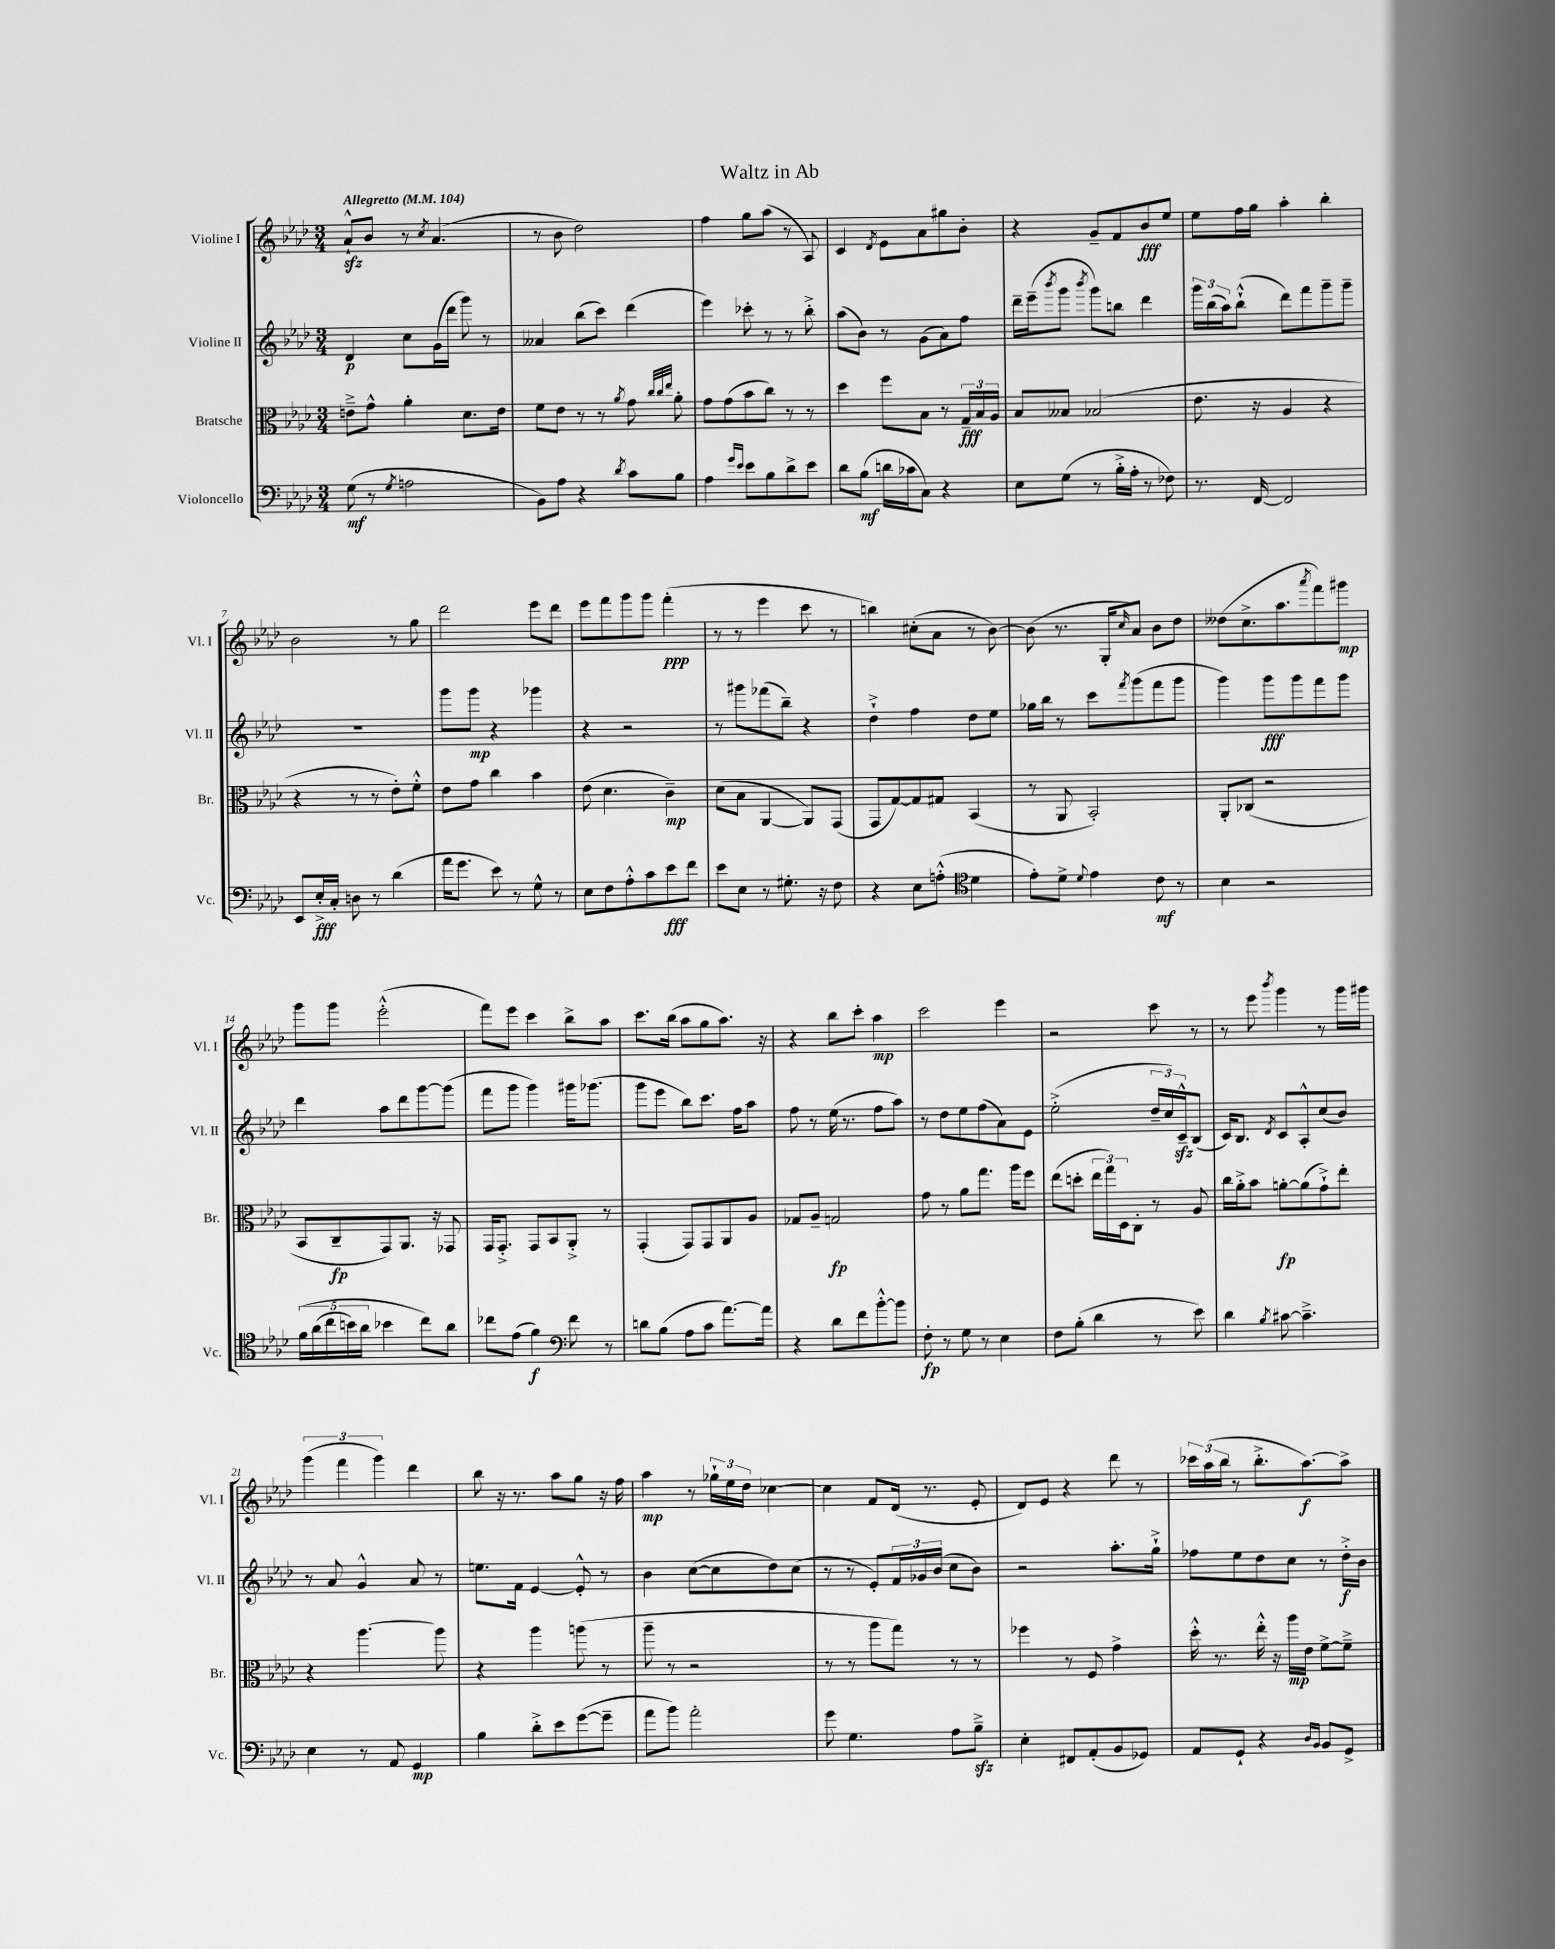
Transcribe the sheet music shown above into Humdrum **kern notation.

**kern	**kern	**kern	**kern
*staff4	*staff3	*staff2	*staff1
*clefF4	*clefC3	*clefG2	*clefG2
*k[b-e-a-d-]	*k[b-e-a-d-]	*k[b-e-a-d-]	*k[b-e-a-d-]
*M3/4	*M3/4	*M3/4	*M3/4
*MM104	*MM104	*MM104	*MM104
(8G\	8e~^\L	4d-/	8a-`^^/L
8r	8g^^\J	.	8b-/J
8qG/	.	.	.
2A\	4a-'\	8cc\L	8r
.	.	.	8qcc/
.	.	(16g\L	(4.a-/
.	.	16ddd-\JJ	.
.	8.d-\L	8ggg\)	.
.	.	8r	.
.	16e\Jk	.	.
=	=	=	=
8BB-\L)	8f\L	4a--/	8r
8A-\J	8e-\J	.	8b-\
4r	8r	(8bb-\L	2dd-\)
.	8r	8ccc\J)	.
8qd-/	8qa-/	.	.
8c\L	8g\	(4ddd-\	.
.	32qqcc/LLL	.	.
.	32qqcc/	.	.
.	32qqee-/JJJ	.	.
8B-\J	8a-'\	.	.
=	=	=	=
4A-\	8g\L	4eee-\)	4ff\
.	(8g\	.	.
16qqg/LL	.	.	.
16qqe-/JJ	.	.	.
8e-\L	8b-\	8ccc-'\	8gg\L
8B-\	8cc\J)	8r	(8aa-\J
8d-^\	8r	8r	8r
8e-\J	8r	8bb-'^\	8A-/)
=	=	=	=
8d-\L	4dd-\	(8aa-\L	4c/
(8B-\J	.	8b-\J)	.
.	.	.	8qd-/
16d\LL	8ff\L	8r	8e-\L
16c-\J	.	.	.
8C\J)	8B-\J	(8g\L	8a-\
4r	8r	8a-\)	8gg#\
.	24G~/LL	8ff\J	8b-'\J
.	24B-/	.	.
.	24A-/JJ	.	.
=	=	=	=
8E-\L	8B-/L	16ddd-~\LL	4r
.	.	(16eee-~\J	.
.	.	8qbbb-/	.
(8G\J	8B--/J	8ggg\J	.
.	.	8qbbb-/	.
8r	(2B-/	8ggg\L)	8g~/L
16B-'^\LL	.	8bb\J	8f/
16A-'\JJ	.	.	.
8r	.	4ddd-\	8b-/
8F-\)	.	.	8ee-/J
=	=	=	=
8.r	8.e-\	24ggg\LL	8ee-\L
.	.	(24bb-\	.
.	.	24aa-\J)	.
.	.	(8bb-`^^\J	16ff\L
[16FF/	16r	.	16gg\JJ
2FF/]	4A-/	8ddd-\L)	4aa-'\
.	.	8fff\	.
.	4r	8ggg~\	4bb-'\
.	.	8ggg~\J	.
=	=	=	=
8EE-/L	4r	2.r	2b-\
16E-'^/L	.	.	.
16C'/JJ	.	.	.
8D\	8r	.	.
8r	8r	.	.
(4d-\	8e-'\L)	.	8r
.	8f'^^\J	.	8gg\
=	=	=	=
16a-\LK	8e-\L	8ggg\L	2ddd-\
8.g\J	.	.	.
.	8g\J	8ggg\J	.
8e-\)	4cc\	4r	.
8r	.	.	.
8G^^\	4b-\	4ggg-\	8eee-\L
8r	.	.	8ddd-\J
=	=	=	=
8E-\L	(8e-\	4r	8eee-\L
8F\	4.d-\	.	8fff\
8A-'^^\	.	2r	8ggg\
8c\	.	.	8ggg\J
8e-\	4c~\)	.	(4fff'\
8f\J	.	.	.
=	=	=	=
8e-\L	(8d-\L	8r	8r
8E-\J	8B-\J	8ggg#\L	8r
8r	[4AA-/	(8fff-\	4eee-\
8.G#'\	.	8bb-~\J)	.
.	8AA-/]L)	4r	8ccc\
16r	.	.	.
8F\	(8GG/J	.	8r
=	=	=	=
4r	8GG/L	4dd-`^\	4bb\)
.	[8G/)	.	.
8E-\L	8G/]	4ff\	(8cc#'\L
(8A'^^\J	8G#/J	.	8a-\J
*clefC4	*	*	*
4d-\	(4BB-/	8dd-\L	8r
.	.	8ee-\J	[8b-\)
=	=	=	=
8e-'\L)	8r	16gg-\LL	(8b-\]
.	.	16bb-\JJ	.
8d-^\J	8AA-/	8r	8.r
8qqd-/	.	.	.
4e-\	2BB-'/)	8ccc\L	.
.	.	.	16G'/LK
.	.	8qfff/	16qqcc/
.	.	(8ggg\	8a-/J)
8c\	.	8fff\	8b-\L
8r	.	8ggg\J	8dd-\J
=	=	=	=
4B-\	8AA-'/L	4ggg\)	(8dd--\L
.	(8C-/J	.	8.cc^\
2r	2r	8ggg\L	.
.	.	.	8.aa-\
.	.	8ggg\	.
.	.	.	8qaaa-/
.	.	8fff\	8fff\)
.	.	8ggg\J	8ggg#\J
=	=	=	=
&(20f\LL	8BB-/L	4ddd-\	8ggg\L
(20a-\	.	.	.
20cc\	.	.	.
.	8C~/	.	8ggg\J
20b\)	.	.	.
20a-\JJ	.	.	.
4b-\	8GG/)	8aa-\L	(2eee-'^^\
.	8.AA-/J	8ddd-\	.
8cc\L&)	.	[8ggg\	.
.	16r	.	.
8a-\J	8GG-/	(8ggg\]J	.
=	=	=	=
8cc-\L	16GG/LK	8fff\L	8fff\L)
.	8.GG'^/J	.	.
(8e-\J	.	8ggg\J	8eee-\J
4f\)	8GG/L	4ggg\)	4ccc\
.	8BB-/	.	.
*clefF4	*	*	*
8f\	8AA-'^/J	16ggg#\LK	8bb-^\L
.	.	(8.ggg-\J	.
8r	8r	.	8aa-\J
=	=	=	=
8d\L	(4GG'/	8ggg\L	8.ccc\L
(8B-\J	.	8eee-\J	.
.	.	.	(16bb-\Jk
8A-\L	8GG/L)	8bb-\L)	8aa-\L
8c\J	8GG/	8.ccc\J	8gg\
[8.a-\L)	8AA-/	.	8.aa-\J)
.	.	16ff\LK	.
.	8A-/J	8aa-\J	.
16a-\]Jk	.	.	16r
=	=	=	=
4r	8G-/L	8ff\	4r
.	8A-~/J	8r	.
8d-\L	2G/	(16ee-\	8bb-\L
.	.	8.r	.
8f\	.	.	8ccc'\J
[8b-'^^\	.	8ff\L	4aa-\
8b-\]J	.	8aa-\J)	.
=	=	=	=
8F'\	8g\	8r	2ccc\
8r	8r	8dd-\L	.
8G\	8a-\L	8ee-\	.
8r	8.gg\J	(8ff\	.
4E-\	.	8a-\)	4eee-\
.	16aa-\LK	.	.
.	8ff\J	8e-\J	.
=	=	=	=
8F\L	(8ee-\L	(2ee-'^\	2r
(8B-'\J	8dd'\J	.	.
4d-\	24ee-\LL	.	.
.	24gg\)	.	.
.	24D-\J	.	.
.	8C'\J	.	.
8r	8r	24dd-~/LL	8ccc\
.	.	24cc/)	.
.	.	24c~^^/J	.
8e-\)	8A-/	(8B-/J	8r
=	=	=	=
4d-\	16cc\LL	16c/LK)	8r
.	16a-'^\J	8.B-/J	.
.	8b-\J	.	8eee-\
8qB-/	.	8qd-/	8qbbb-/
[8c#\	[8a'\L	8c/L	4ggg\
4.c#~^\]	(8a\]	8A-'^^/	.
.	8g`^\)	(8cc/	8r
.	8ee-'\J	8b-/J)	16ggg\LL
.	.	.	16ggg#\JJ
=	=	=	=
4E-\	4r	8r	(6ggg\
.	.	8a-/	.
.	.	.	6fff\
8r	[4.aa-\	4g^^/	.
.	.	.	6ggg\)
8AA-/	.	.	.
4GG/	.	8a-/	4ddd-\
.	8aa-\]	8r	.
=	=	=	=
4B-\	4r	8.ee\L	8bb-\
.	.	.	16r
.	.	16f\Jk	8.r
8d-'^\L	4aa-\	[4e-/	.
8e-\	.	.	8aa-\L
([8g\	(8aa\	8e-'^^/]	8gg\J
8g~\]J	8r	8r	16r
.	.	.	16ff\
=	=	=	=
8a-\L	8aa-~\	4b-\	4aa-\
8b-\J)	8r	.	.
2a-'\	2r	([8cc\L	8r
.	.	8cc\]	24gg-`\LL
.	.	.	24ee-\
.	.	.	24dd-\JJ
.	.	8dd-\)	[4cc-\
.	.	(8cc\J	.
=	=	=	=
8g\	8r	8r	4cc-\]
4.G\	8r	8r	.
.	8aa-\L	8e-'/L)	8f/L
.	8gg\J)	24f/L	(16d-/Jk
.	.	24g-/	.
.	.	.	8.r
.	.	(24b-/JJ	.
8A-\L	8r	8cc\L	.
8B-~^\J	8r	8b-\J)	8e-'/
=	=	=	=
4E-'\	4ff-\	2r	8d-/L)
.	.	.	8e-/J
8FF#/L	8r	.	4r
(8AA-'/	8F/	.	.
8BB-/	4g^\	8.aa-'\L	8ddd-\
8GG-/J)	.	.	8r
.	.	16gg`^\Jk	.
=	=	=	=
8AA-/L	16dd-'^^\	8ff-\L	24ccc-\LL
.	.	.	(24aa-\
.	8.r	.	.
.	.	.	24bb-\JJ
8GG`/J	.	8ee-\	8r
4r	16ee-'^^\	8dd-\	8.bb-'^\L
.	16r	.	.
.	16aa-\LL	8cc\J	.
.	16e-\JJ	.	[8.aa-\)
16qqD-/LL	.	.	.
16qqBB-/JJ	.	.	.
8BB-/L	[8f^\L	8r	.
8GG^/J	8f~^\]J	16dd-'^\LL	8aa-^\]J
.	.	16b-\JJ	.
==	==	==	==
*-	*-	*-	*-
